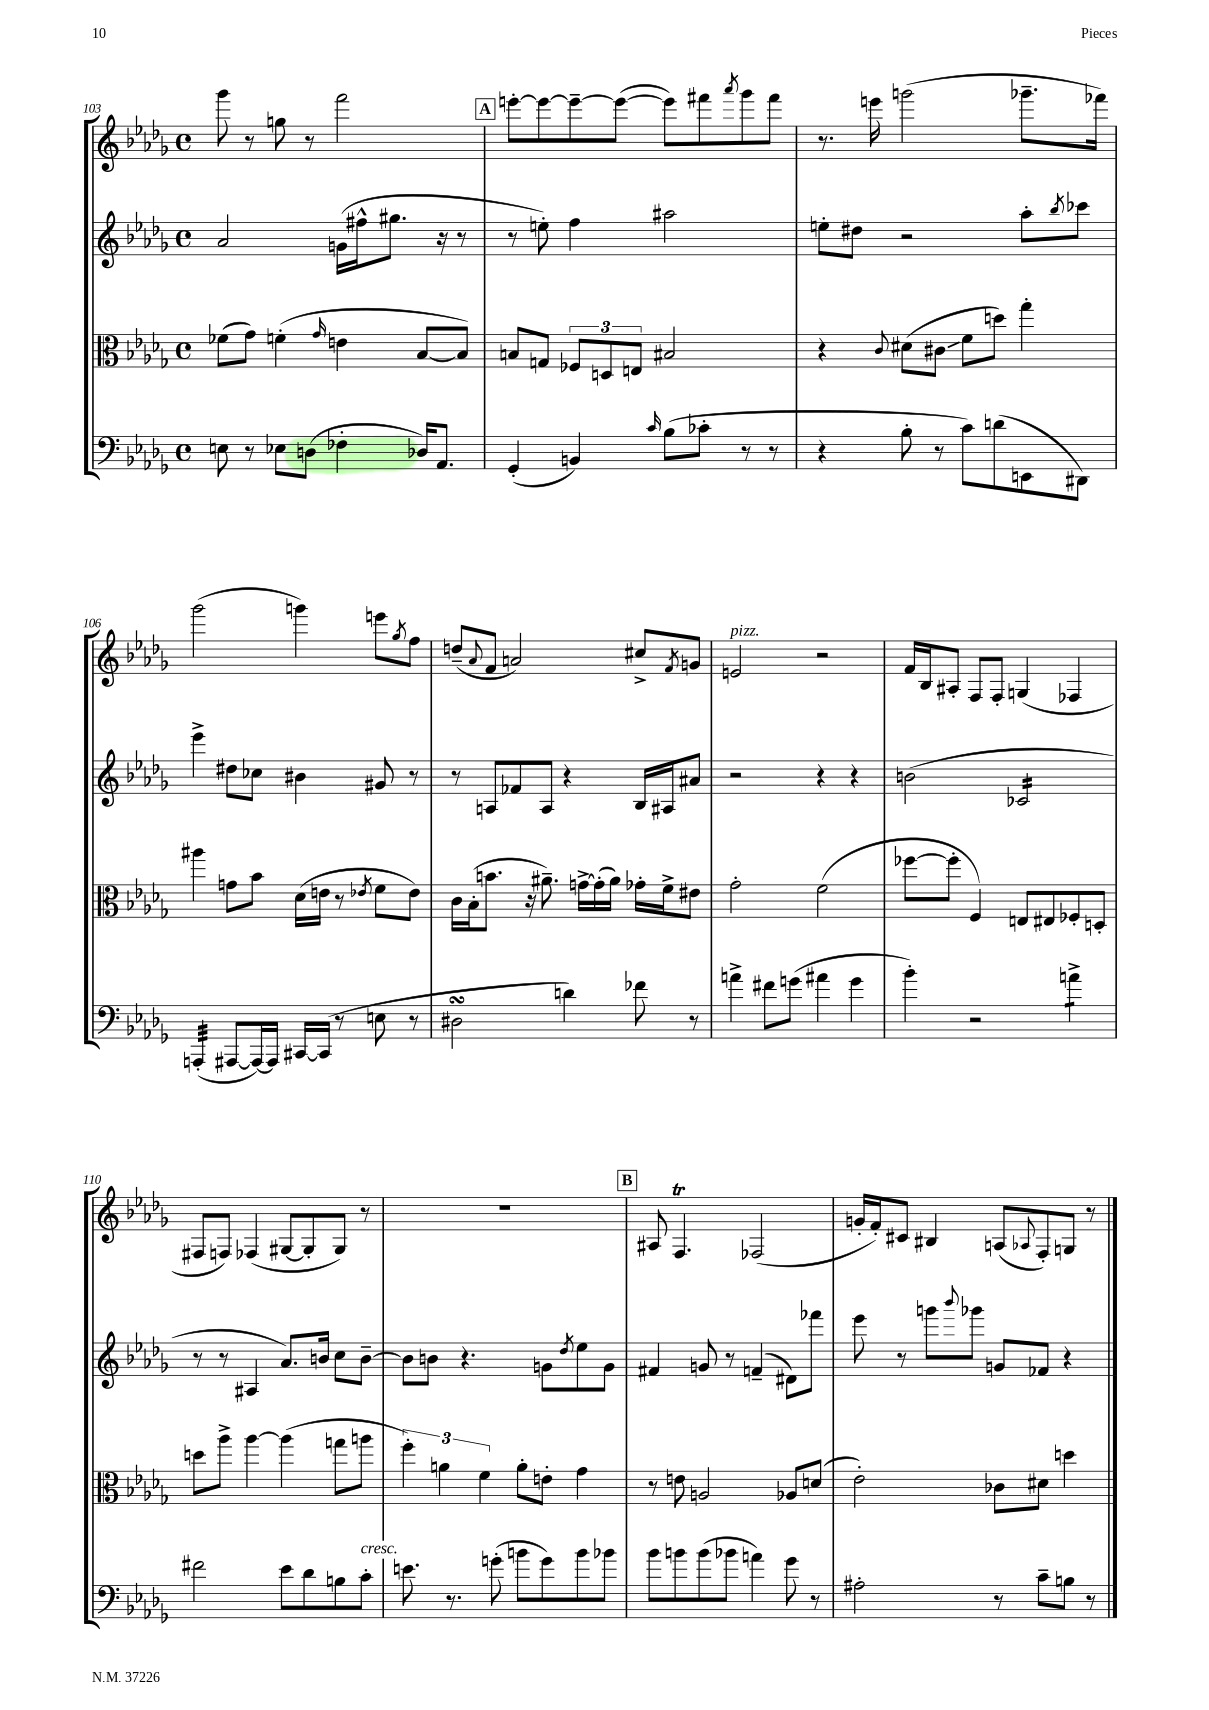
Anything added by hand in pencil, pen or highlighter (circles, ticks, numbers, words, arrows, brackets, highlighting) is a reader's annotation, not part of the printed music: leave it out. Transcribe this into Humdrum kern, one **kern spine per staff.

**kern	**kern	**kern	**kern
*staff4	*staff3	*staff2	*staff1
*clefF4	*clefC3	*clefG2	*clefG2
*k[b-e-a-d-g-]	*k[b-e-a-d-g-]	*k[b-e-a-d-g-]	*k[b-e-a-d-g-]
*M4/4	*M4/4	*M4/4	*M4/4
*met(c)	*met(c)	*met(c)	*met(c)
8E	(8f-	2a-	8ggg-
8r	8g-)	.	8r
8E-	(4f'	.	8gg
(8D	.	.	8r
.	16qqg-	.	.
4F-'	4e	(16g	2fff
.	.	16ff#^^	.
.	.	8.gg#	.
16D-)	[8B-	.	.
8.AA-	.	16r	.
.	8B-])	8r	.
=	=	=	=
(4GG-'	8B	8r	[8eee'
.	8G	8ee')	8eee_
4BB)	12F-	4ff	8eee~_
.	12D	.	.
.	.	.	(8eee_
.	12E	.	.
16qqc	.	.	.
(8B-	2B#	2aa#	8eee])
8c-'	.	.	8fff#
.	.	.	8qaaa-
8r	.	.	8ggg-
8r	.	.	8fff#
=	=	=	=
4r	4r	8ee'	8.r
.	.	8dd#	.
.	.	.	16eee
.	8qqc	.	.
8B-'	(8d#	2r	(2ggg
8r	8c#	.	.
8c)	8f	.	.
(8d	8dd)	.	.
8EE	4gg-'	8aa-'	8.ggg-~
.	.	8qbb-	.
8DD#)	.	8ccc-	.
.	.	.	16fff-)
=	=	=	=
(4AAA'	4aa#	4eee-^	(2ggg-
[8AAA#	8g	8dd#	.
16AAA#_)	8b-	8cc-	.
16AAA#]	.	.	.
[16CC#	(16d-	4b#	4ggg)
(16CC#]	16e	.	.
8r	8r	.	.
.	8qe-	.	.
8E	8f	8g#	8eee
.	.	.	8qgg-
8r	8e-)	8r	8ff
=	=	=	=
2D#	16c	8r	(8dd~
.	(16B-'	.	.
.	.	.	8qqa-
.	8.b	8A	8f
.	.	8f-	2a)
.	16r	.	.
.	8.a#~)	8A	.
4d)	.	4r	.
.	[16g^	.	.
.	(16g']	.	.
.	16a#)	.	.
8f-	16g-'	16B-	8cc#^
.	16f^	16A#	.
.	.	.	8qf
8r	8e#	8a#	8g
=	=	=	=
4a^	2g-'	2r	2e
8f#	.	.	.
(8g	.	.	.
4a#	(2f	4r	2r
4g	.	4r	.
=	=	=	=
4b-')	[8ff-	(2b	16f
.	.	.	16B-
.	8ff-']	.	8A#'
2r	4F)	.	8F
.	.	.	8F'
.	8E	2c-	(4G
.	8E#	.	.
4a^	8F-'	.	4F-
.	8D'	.	.
=	=	=	=
2f#	8dd	8r	8F#
.	8aa-^	8r	8F)
.	[4aa-	4A#	(4F-
8e-	(4aa-]	8.a-)	[8G#
8d-	.	.	8G#']
.	.	16b	.
8B	8gg	8cc	8G#)
8c'	8aa	[8b~	8r
=	=	=	=
8.e	6ff')	8b]	1r
.	.	8b	.
.	6a	.	.
8.r	.	.	.
.	.	4.r	.
.	6f	.	.
(8g'	.	.	.
8b	8a'	.	.
8g)	8e'	8g	.
.	.	8qdd-	.
8b	4g-	8ee-	.
8b-	.	8g	.
=	=	=	=
8b-	8r	4f#	8A#
8b	8e	.	4.F
(8b	2A	8g	.
8b-	.	8r	.
4a)	.	(4f~	(2F-
8g-	8A-	8d#)	.
8r	(8d	8fff-	.
=	=	=	=
2A#'	2e-')	8eee-	16g'
.	.	.	16f')
.	.	8r	8c#
.	.	8ggg	4B#
.	.	8qqbbb-	.
.	.	8ggg-	.
8r	8c-	8g	(8A
.	.	.	8qqA-
8c~	8d#	8f-	8F')
8B	4dd	4r	8G
8r	.	.	8r
==	==	==	==
*-	*-	*-	*-
